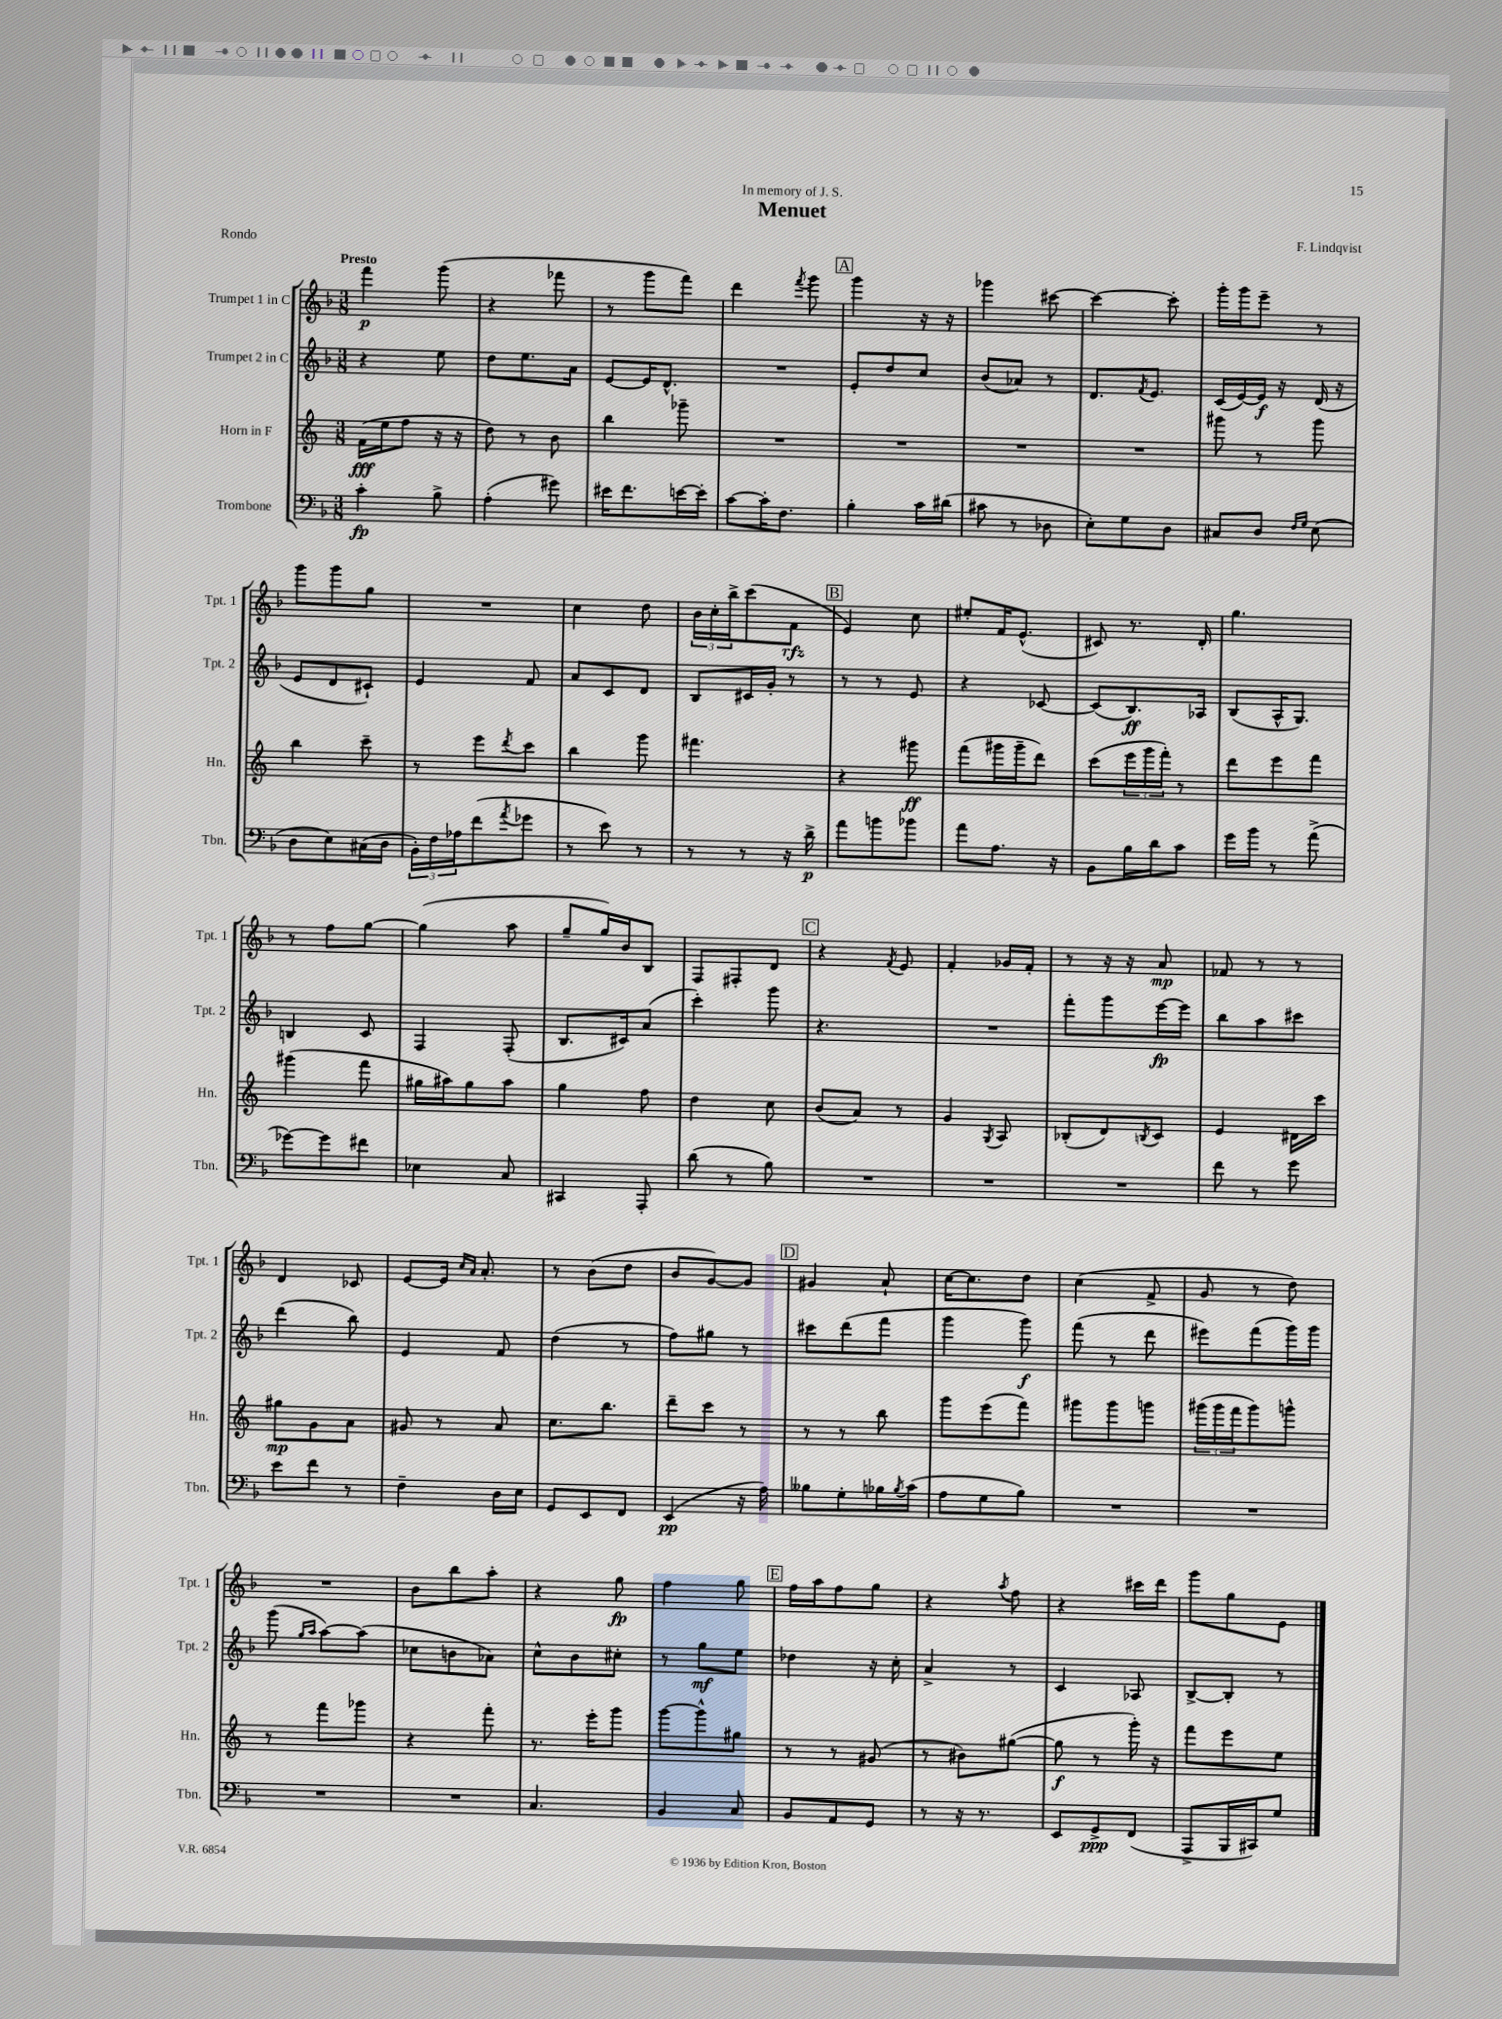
\header { title = "Menuet" composer = "F. Lindqvist" dedication = "In memory of J. S." piece = "Rondo" }
<<
\new StaffGroup <<
\new Staff = "s0" \with { instrumentName = "Trumpet 1 in C" shortInstrumentName = "Tpt. 1" } {
    \clef treble \key f \major \numericTimeSignature \time 3/8 \tempo "Presto"
    f'''4\p g'''8( |
    r4 fes'''8 |
    r8 g'''8 f'''8) |
    d'''4 \acciaccatura { f'''8 } g'''8 |
    \mark \markup { \box "A" } g'''4 r16 r16 |
    ges'''4 cis'''8~ |
    cis'''4~ cis'''8-. |
    g'''16-. g'''16 e'''8-- r8 |
    g'''8 g'''8 g''8 |
    R4. |
    c''4 d''8 |
    \tuplet 3/2 { bes'16 c''16-. bes''16-> } c'''8( f'8\rfz |
    \mark \markup { \box "B" } e'4) c''8 |
    eis''8-. f'16 e'8.-^( |
    cis'8) r8. d'16-. |
    g''4. |
    r8 f''8 g''8~ |
    g''4( a''8 |
    g''8-- g''16) bes'16 bes8 |
    f8 fis8-. d'8 |
    \mark \markup { \box "C" } r4 \acciaccatura { f'8 } e'8 |
    f'4-. ges'16 f'16-. |
    r8 r16 r16 a'8\mp |
    fes'8 r8 r8 |
    d'4 ces'8 |
    e'8~ e'16 \grace { c''16 a'16 } a'8.-. |
    r8 bes'8( d''8 |
    bes'8 g'8~) g'8 |
    \mark \markup { \box "D" } gis'4 a'8-! |
    c''16~ c''8. d''8 |
    c''4( f'8-> |
    g'8 r8 d''8) |
    R4. |
    bes'8 bes''8 a''8-. |
    r4 g''8\fp |
    f''4 g''8 |
    \mark \markup { \box "E" } f''16 a''16 f''8 g''8 |
    r4 \acciaccatura { a''8 } f''8 |
    r4 cis'''16 d'''16 |
    g'''8 g''8 e'8 \bar "|." |
}
\new Staff = "s1" \with { instrumentName = "Trumpet 2 in C" shortInstrumentName = "Tpt. 2" } {
    \clef treble \key f \major \numericTimeSignature \time 3/8
    r4 e''8 |
    d''8 e''8. a'16 |
    e'8~ e'16 d'8.-^ |
    R4. |
    \mark \markup { \box "A" } e'8-. d''8 c''8 |
    bes'8( aes'8) r8 |
    d'8. \acciaccatura { f'8 } e'8. |
    c'16( e'16~) e'16\f r16 d'16( r16 |
    e'8 d'8 cis'8-!) |
    e'4 f'8 |
    a'8 c'8 d'8 |
    bes8 cis'16 g'16-. r8 |
    \mark \markup { \box "B" } r8 r8 e'8 |
    r4 ces'8~ |
    ces'8( bes8.\ff) aes16 |
    bes8( a16-^ g8.) |
    b4 c'8 |
    f4 f8-.( |
    bes8. cis'16) a'8( |
    c'''4-.) g'''8 |
    \mark \markup { \box "C" } r4. |
    R4. |
    f'''8-. g'''8 e'''16~\fp e'''16 |
    bes''8 a''8 cis'''8 |
    d'''4( bes''8) |
    e'4 f'8 |
    d''4( r8 |
    f''8) gis''8 r8 |
    \mark \markup { \box "D" } cis'''8 d'''8( f'''8 |
    g'''4 g'''8\f) |
    f'''8( r8 d'''8 |
    eis'''8) f'''8( g'''16) g'''16 |
    g'''8( \grace { g''16 a''16 } a''8~) a''8( |
    ces''8 b'8 aes'8) |
    c''8-^ bes'8 cis''8-. |
    r8 g''8\mf e''8 |
    \mark \markup { \box "E" } des''4 r16 c''16-. |
    a'4-> r8 |
    c'4 aes8 |
    bes8~-> bes8-. r8 \bar "|." |
}
\new Staff = "s2" \with { instrumentName = "Horn in F" shortInstrumentName = "Hn." } {
    \clef treble \key c \major \numericTimeSignature \time 3/8
    f'16\fff( e''16 f''8 r16 r16 |
    d''8) r8 b'8 |
    b''4 ges'''8-- |
    R4. |
    \mark \markup { \box "A" } R4. |
    R4. |
    R4. |
    gis'''8 r8 gis'''8 |
    b''4 c'''8-- |
    r8 e'''8 \acciaccatura { d'''8 } c'''8 |
    b''4 g'''8 |
    fis'''4. |
    \mark \markup { \box "B" } r4 gis'''8\ff |
    f'''8( gis'''16 gis'''16-- d'''8) |
    c'''8( \tuplet 3/2 { e'''16 g'''16 f'''16-.) } r8 |
    d'''8 e'''8 f'''8 |
    gis'''4( f'''8 |
    gis''16 ais''16) gis''8 ais''8 |
    g''4 f''8 |
    d''4 c''8 |
    \mark \markup { \box "C" } b'8( a'8) r8 |
    g'4 \acciaccatura { g8 } a8 |
    bes8-.( d'8) \acciaccatura { b8 } c'8 |
    e'4 dis'16 c'''16 |
    gis''8\mp g'8 a'8 |
    gis'8 r8 a'8 |
    c''8. b''8. |
    d'''8-- c'''8 r8 |
    \mark \markup { \box "D" } r8 r8 b''8 |
    g'''8 e'''8( f'''8) |
    gis'''8 gis'''8 g'''8 |
    \tuplet 3/2 { gis'''16( gis'''16 f'''16 } gis'''8) g'''8-^ |
    r8 f'''8 ges'''8 |
    r4 f'''8-. |
    r8. e'''16-. g'''8 |
    g'''8~ g'''8-^ gis''8 |
    \mark \markup { \box "E" } r8 r8 gis'8( |
    r8 bis'8) gis''8~( |
    gis''8\f r8 g'''16-.) r16 |
    f'''8 e'''8 e''8 \bar "|." |
}
\new Staff = "s3" \with { instrumentName = "Trombone" shortInstrumentName = "Tbn." } {
    \clef bass \key f \major \numericTimeSignature \time 3/8
    c'4-.\fp bes8-> |
    a4-.( gis'8) |
    eis'16 f'8. e'16~ e'16-. |
    c'8~ c'16-. f8. |
    \mark \markup { \box "A" } bes4-. c'16 dis'16( |
    cis'8 r8 des8 |
    e8-.) g8 d8 |
    cis8 d8 \grace { f16 g16 } e8( |
    d8 e8) cis16( d16 |
    \tuplet 3/2 { bes,16-.) f16 aes16 } f'8( \acciaccatura { a'8 } ges'8 |
    r8 e'8) r8 |
    r8 r8 r16 d'16->\p |
    \mark \markup { \box "B" } a'8 b'8 bes'8 |
    a'8 a8. r16 |
    bes,8 bes16 d'16 c'8 |
    g'16 bes'16 r8 a'8->( |
    ges'8~) ges'8 fis'8 |
    ees4 c8 |
    cis,4 a,,8-. |
    d'8( r8 bes8) |
    \mark \markup { \box "C" } R4. |
    R4. |
    R4. |
    f'8 r8 g'8 |
    e'8 f'8 r8 |
    f4-- d16 e16 |
    g,8 e,8 f,8 |
    e,4\pp( r16 a16) |
    \mark \markup { \box "D" } beses8 g8-. bes16 \acciaccatura { bes8 } c'16( |
    a8 g8 bes8) |
    R4. |
    R4. |
    R4. |
    R4. |
    c4. |
    bes,4 c8 |
    \mark \markup { \box "E" } bes,8 a,8 g,8 |
    r8 r16 r8. |
    e,8 g,8->\ppp f,8( |
    a,,8-> bes,,16 cis,16) g8 \bar "|." |
}
>>
>>
\layout { \context { \Score \remove "Bar_number_engraver" } }
